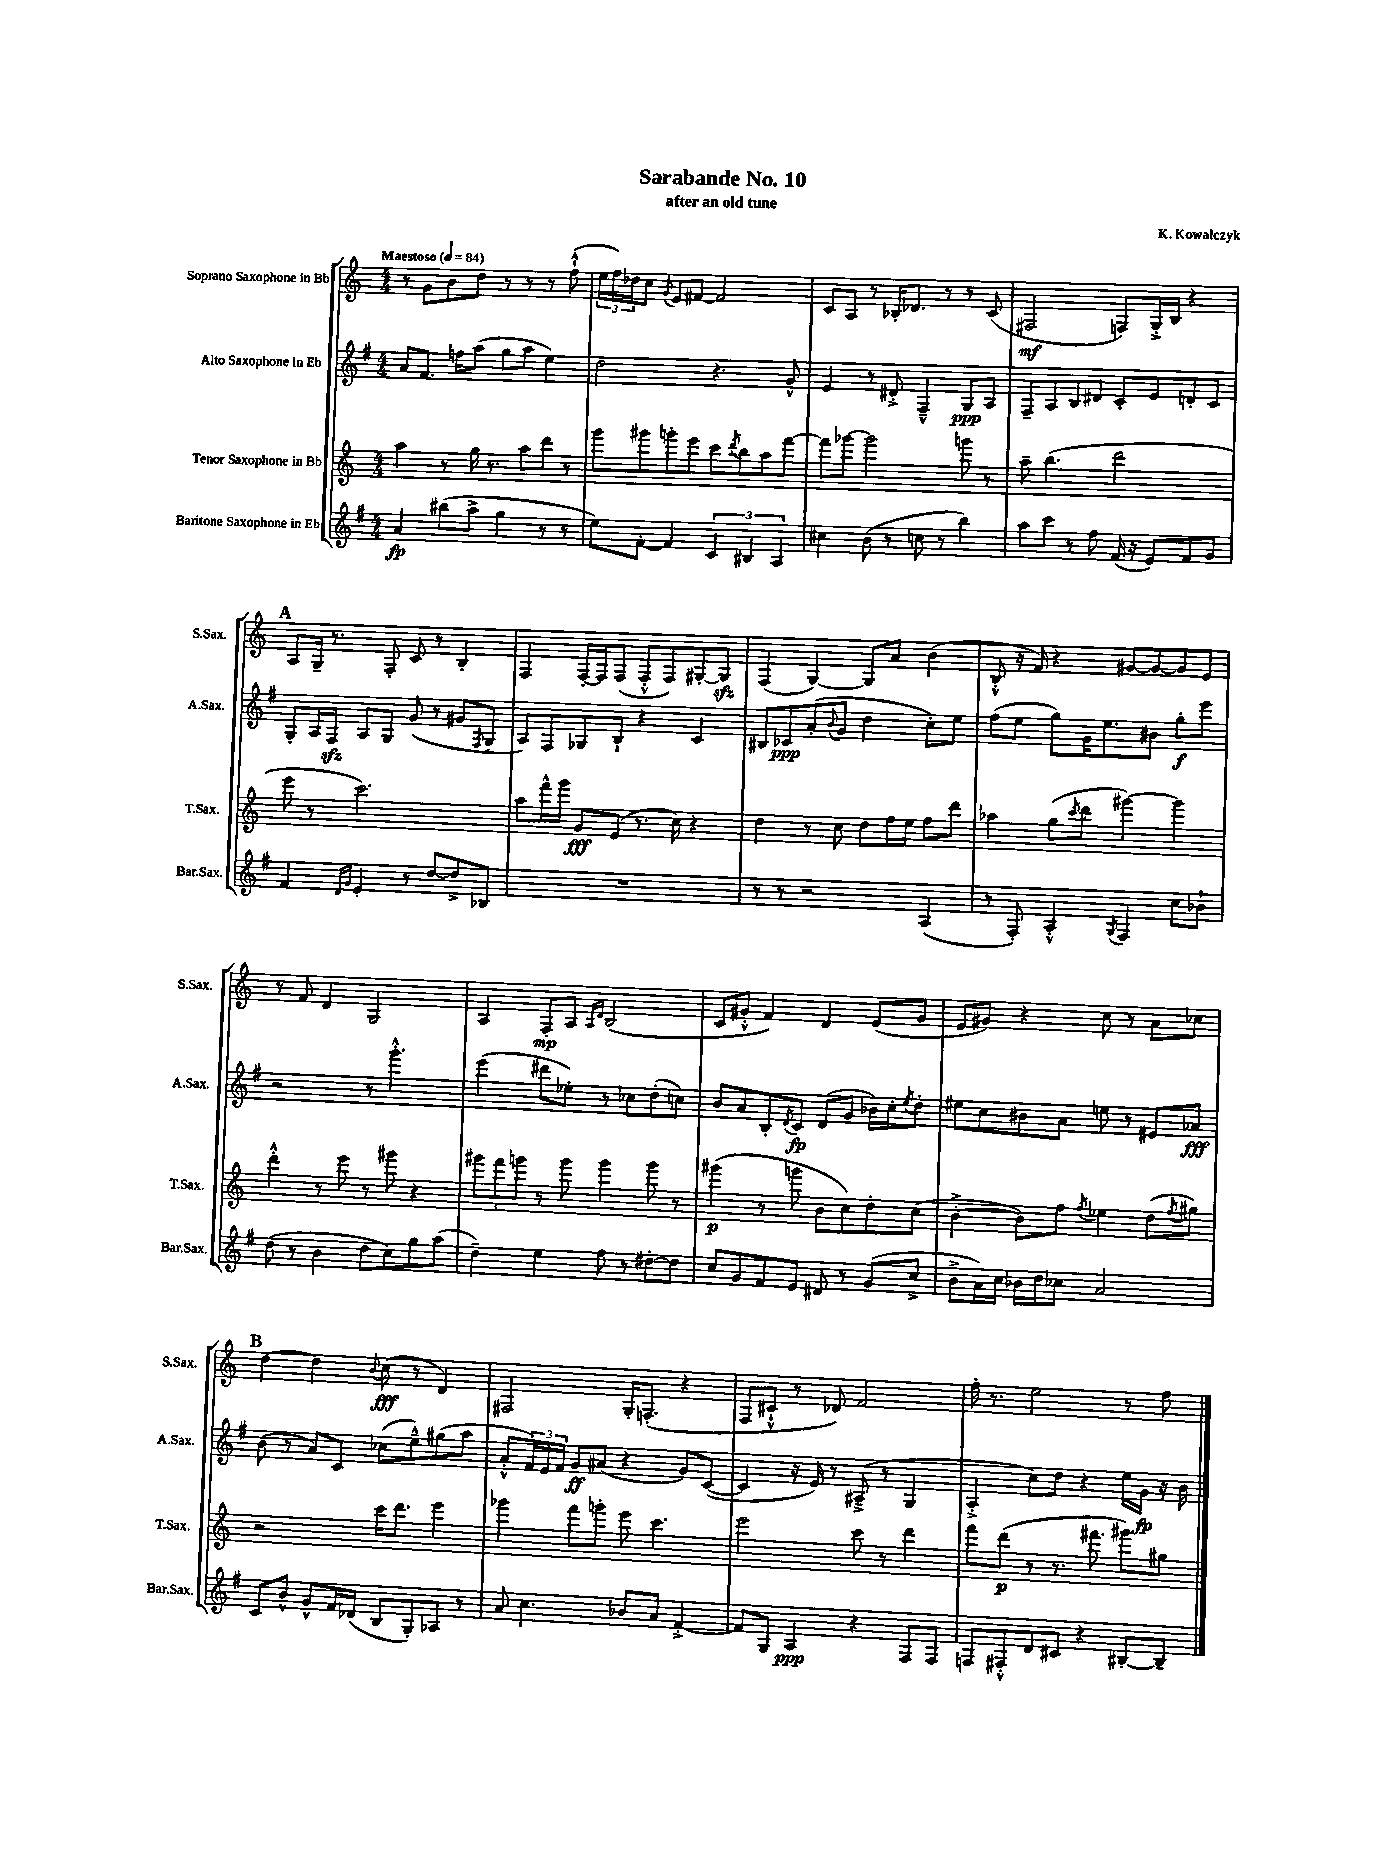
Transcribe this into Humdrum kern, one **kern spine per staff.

**kern	**kern	**kern	**kern
*staff4	*staff3	*staff2	*staff1
*clefG2	*clefG2	*clefG2	*clefG2
*k[f#]	*k[]	*k[f#]	*k[]
*M4/4	*M4/4	*M4/4	*M4/4
*MM84	*MM84	*MM84	*MM84
4a	4aa	8a	8r
.	.	8.f#	8g
(8bb#	8r	.	8b
.	.	16ff	.
8aa^	16gg	(8aa	8dd
.	8.r	.	.
4gg	.	8gg	8r
.	8aa	8aa	8r
8r	8ddd	4ee)	8r
8r	8r	.	(8ff`^^
=	=	=	=
8ee)	8ggg	2dd	24ee
.	.	.	24ff)
.	.	.	24dd-
[8f#'	8ggg#	.	8cc
.	.	.	8qg
4f#]	8ggg'	.	8e
.	8eee	.	[8f#
6c	8ccc	4.r	2f#]
.	8qddd	.	.
.	8bb	.	.
6B#	.	.	.
.	8aa	.	.
6A	.	.	.
.	[8fff	8g^^	.
=	=	=	=
4cc#	8fff]	4e	8c
.	[8ggg-	.	8A
(8b	2ggg-]	8r	8r
8r	.	8d#'^	16B-'
.	.	.	8.d-
8cc	.	4F#~^^	.
8r	.	.	8r
4bb)	8ggg	8G	8r
.	8r	8A	(8c
=	=	=	=
8aa	8aa~	8F#~	2F#
8ccc	(4.bb	8A	.
8r	.	8B	.
8ff#	.	8d#	.
(16f#	2ddd	8c'	8F)
16r	.	.	.
8e)	.	8e	16G'^
.	.	.	16B
8f#	.	8d'	4r
8g	.	8c	.
=	=	=	=
4f#	8eee	8G'	8A
.	8r	16A	16G~
.	.	16F#	8.r
16qqd	.	.	.
16qqg	.	.	.
4e'	2.ccc)	8A	.
.	.	8G	8F'
8r	.	(8g	8c
[8dd	.	8r	8r
8dd^]	.	8g#	4B'
.	.	8qF#	.
8B-	.	8G	.
=	=	=	=
1r	8aa	8A)	4F
.	16fff^^	8F#	.
.	16ggg	.	.
.	8g	8G-	[16F'
.	.	.	16F]
.	(8e	8B`	(8F
.	8.r	4r	8F'^^
.	.	.	8F)
.	16cc)	.	.
.	4r	4c	[8G#'
.	.	.	8G#]
=	=	=	=
8r	4dd	8B#	(4F
8r	.	8c-	.
2r	8r	(8a'	[4G)
.	.	8qqb	.
.	8cc	8g	.
.	8dd	4dd	8G]
.	16ff	.	8a
.	16ee	.	.
(4A	8ff	8cc')	(4b
.	8ddd	8ee	.
=	=	=	=
8r	4aa-	(8ff#	8B'^^
8F#')	.	8ee	16r
.	.	.	16f)
4A'^^	(8gg	8gg)	4r
.	8qccc	.	.
.	8ddd	16g	.
.	.	8.ee	.
8qG	.	.	.
4F#	[4ggg#)	.	[8g#
.	.	8b#	8g#_
8cc	4ggg#]	8gg'	8g#]
8b-`	.	8eee	8e
=	=	=	=
(8dd	4ddd'^^	2r	8r
8r	.	.	8f
4b	8r	.	4d
.	8eee	.	.
8dd	8r	8r	2G
8cc)	8ggg#	4.ggg'^^	.
8gg	4r	.	.
(8aa	.	.	.
=	=	=	=
4dd~)	12ggg#	(4eee	4A
.	12fff	.	.
.	12ggg	.	.
4ee	8r	8ddd#	8F'
.	8ggg	8ee-')	8A
.	.	.	16qqA
.	.	.	16qqd
8ff#	4ggg	8r	(2B
8r	.	8cc-	.
[8dd#'	8ggg	(8dd'	.
8dd#]	8r	8cc)	.
=	=	=	=
8cc	(4ggg#	8b	8c
8g	.	8a	8g#'^^
8f#	8r	8B'	4f)
.	.	8qd	.
8e	8ggg	8c	.
8d#	8b	(8d	4d
8r	8cc)	8g	.
(8g	8dd'	16b-)	(8e
.	.	16cc'	.
.	.	8qee	.
8cc^	(8cc	8dd'	8g#
=	=	=	=
8b^	[4b'^	8ee#	8e
16a)	.	8cc	8g#)
16cc	.	.	.
16b-	8b])	8b#	4r
16dd	.	.	.
8cc-	8ff	8a	.
.	8qff	.	.
2a	4ee-	8ee	8cc
.	.	8r	8r
.	(8dd	8e#	8a
.	8qff	.	.
.	8gg#)	8a-	8cc-
=	=	=	=
8c	2r	(8b	[4dd
8b^^	.	8r	.
8g^^	.	8a)	4dd]
16f#	.	8c	.
(16d-	.	.	.
.	.	.	8qqb
8B	16ccc	(8cc-	(8cc
.	8.ddd	.	.
8G')	.	8ee~^^)	8r
8A-	4eee	(8gg#	4d)
8r	.	8aa	.
=	=	=	=
8a	4ggg-	8a'^^	2F#
4.cc	.	24f#)	.
.	.	24e	.
.	.	24f#	.
.	8fff	8g	.
.	8ggg'	(8a#	.
8b-	8eee	4r	16G'
.	.	.	(8.F'
8a	4.ccc	.	.
[4f#'^	.	8g)	4r
.	.	([8c	.
=	=	=	=
8f#]	2eee	4c]	8F
8G	.	.	8c#`^^
4A	.	16r	8r
.	.	16e)	.
.	.	8r	8d-)
4r	8ccc	(8A#~^	2f
.	8r	8r	.
8F#	4ddd	4G	.
8F#	.	.	.
=	=	=	=
8F	8fff	4A'^	16ff'
.	.	.	8.r
8F#'^^	(8ddd	.	.
8d	8r	8cc)	2ee
8c#	8.r	8dd	.
4r	.	4r	.
.	8.fff#	.	.
[8B#'	8ggg#)	16ee	8r
.	.	16g	.
8B#~]	8gg#	16r	8ff
.	.	16b	.
==	==	==	==
*-	*-	*-	*-
